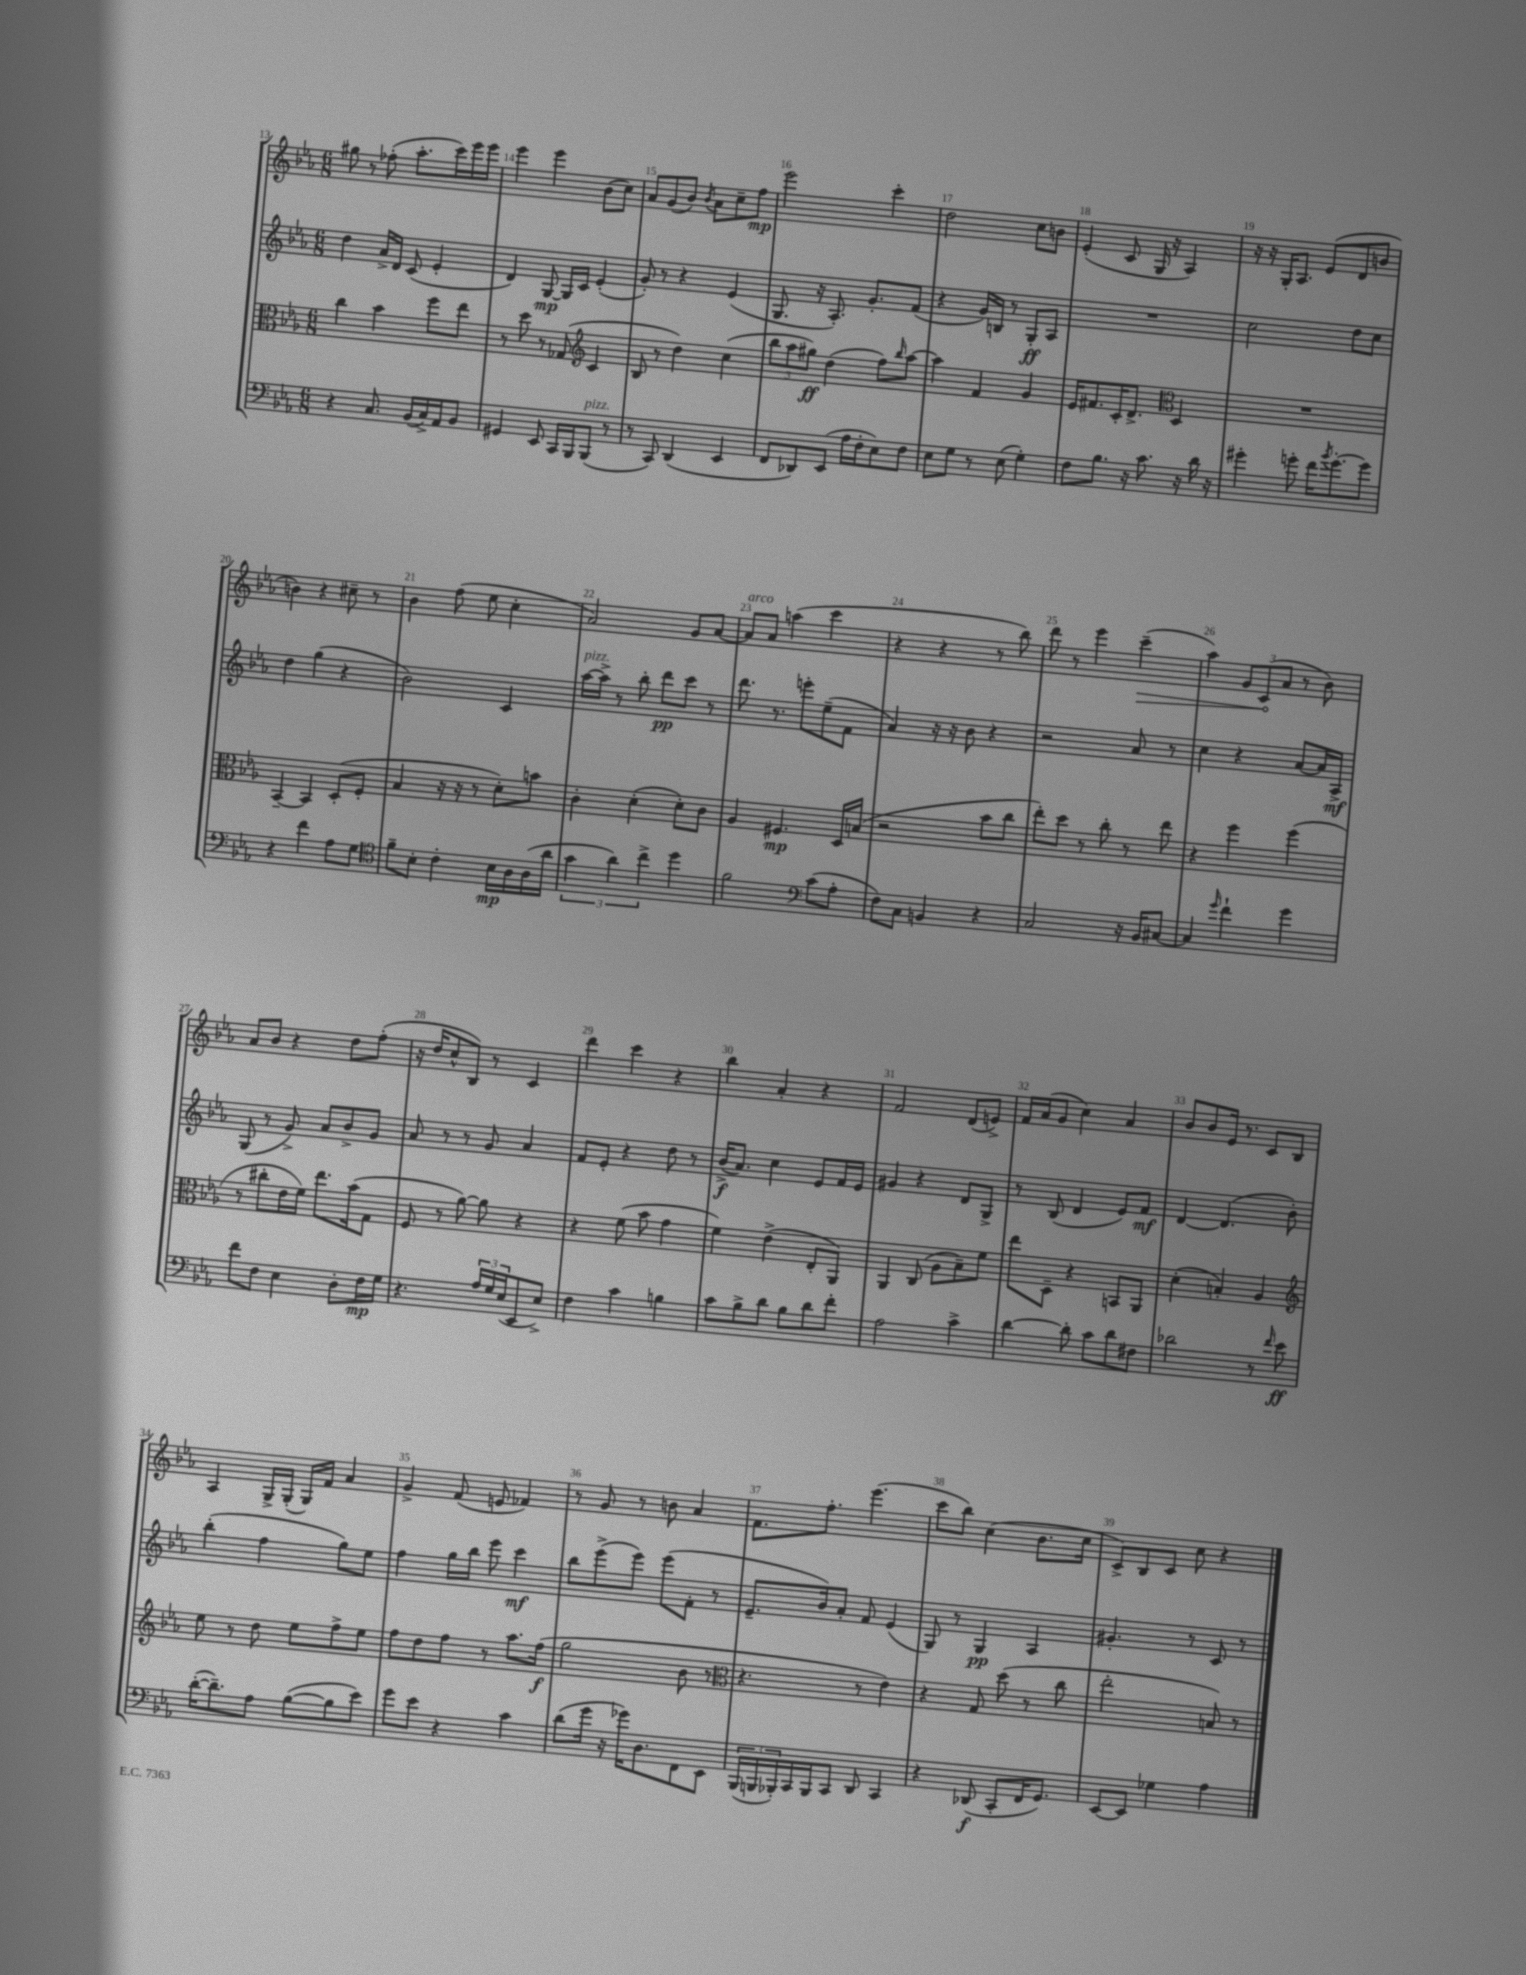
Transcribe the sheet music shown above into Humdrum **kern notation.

**kern	**kern	**kern	**kern
*staff4	*staff3	*staff2	*staff1
*clefF4	*clefC3	*clefG2	*clefG2
*k[b-e-a-]	*k[b-e-a-]	*k[b-e-a-]	*k[b-e-a-]
*M6/8	*M6/8	*M6/8	*M6/8
4r	4cc	4dd	8gg#
.	.	.	8r
8.C	4b-	16a-^	(8ff-'
.	.	16d	.
.	.	(8c	8.aa-'
(16BB-	.	.	.
16C^)	8ff	4e-'	.
16AA-	.	.	16ccc)
8BB-	8ee-	.	16eee-
.	.	.	16eee-
=	=	=	=
4GG#	8r	4d)	4eee-
.	8dd	.	.
8EE-	8r	[8G	4eee-
16CC	(8G-	16G]	.
16BBB-	.	16c	.
*	*clefG2	*	*
(8BBB-	4c	(4e-'	(8b-
8r	.	.	8cc)
=	=	=	=
8r	8B-	8g')	8a-
8CC)	8r	8r	(8g
(4DD	4dd)	4r	8b-)
.	.	.	8qb-
.	.	.	8a-
4EE-	(4cc	(4e-	8cc~
.	.	.	8ff
=	=	=	=
8FF	12bb-	8.G	2eee-
.	12aa-	.	.
8DD-)	.	.	.
.	12gg#)	.	.
.	.	16r	.
(8EE-	(4dd	8.A-')	.
16A-	.	.	.
16F'	.	8.g'	.
8E-)	8ff)	.	4ccc'
.	16qqbb-	.	.
8F	[8aa-	(8f	.
=	=	=	=
8E-	4aa-]	4r	2dd
8G	.	.	.
8r	4f	16g)	.
.	.	16B	.
(8E-	.	8r	.
4G')	4g	8G'	8cc
.	.	8A-	8b
=	=	=	=
8F	16e-	2.r	(4e-'
.	8.f#	.	.
8.B-	.	.	.
.	16c'	.	8c
16r	8.d^	.	.
8.c	.	.	16G
.	.	.	16r
*	*clefC3	*	*
.	4D	.	4A-)
16r	.	.	.
16d	.	.	.
16r	.	.	.
=	=	=	=
4g#'	2.r	2cc	16r
.	.	.	16r
.	.	.	16G'
.	.	.	8.A-
8g'	.	.	.
16f	.	.	(8e-
8qb-	.	.	.
[8.g'	.	.	.
.	.	8dd	8d
8g]	.	8cc	8b
=	=	=	=
4r	[4BB-~	4dd	4b)
4f	4BB-]	(4gg	4r
8A-	(8D'	4r	8cc#~
8G	8F'	.	8r
=	=	=	=
*clefC4	*	*	*
8f~	4B-	2b-)	4b-
8B-'	.	.	.
4c'	16r	.	(8ff
.	16r	.	.
.	8r	.	8ee-
16B-	8d')	4c	4cc'
16A-	.	.	.
(16A-	8b	.	.
16a-	.	.	.
=	=	=	=
6g	4c'	[16aa-	2a-)
.	.	16aa-^]	.
.	.	8r	.
6a-)	.	.	.
.	(4d'	8bb-'	.
6cc^	.	.	.
.	.	8ddd	.
4dd	8d')	8ccc	8g
.	8c	8r	[8a-
=	=	=	=
2f	4A-	8.ddd	8a-]
.	.	.	8a-
.	.	8.r	.
.	4.F#	.	(4aa
.	.	8eee'	.
*clefF4	*	*	*
(8c	.	(8ee-~	4ccc
8A-'	16D	8f	.
.	(16B	.	.
=	=	=	=
8F)	2r	4a-)	4r
8C	.	.	.
4BB	.	16r	4r
.	.	16r	.
.	.	8b-	.
4r	8b-	4r	8r
.	8cc	.	8bb-)
=	=	=	=
2C	8ee-')	2r	8ddd
.	8dd	.	8r
.	8r	.	4eee-
.	8cc'	.	.
16r	8r	8a-	(4ccc~
16BB-	.	.	.
[8C#	8ee-	8r	.
=	=	=	=
4C#]	4r	4cc	4aa-)
16qqg	.	.	.
4f`	4ff	4r	12g
.	.	.	(12c
.	.	.	12a-
4g	(4ff	[8a-	8r
.	.	16a-]	8b-)
.	.	16A-^	.
=	=	=	=
8f	8r	(8G	8a-
8F	8cc#'	8r	8b-
4E-	16e-	8g^)	4r
.	16f)	.	.
.	8.ee-	8a-	.
8D'	.	8b-^	8dd
.	(16b-	.	.
16F	8G	8g	(8ff'
16G	.	.	.
=	=	=	=
4.r	8F	8a-	16r
.	.	.	16dd
.	8r	8r	8cc^^
.	[8a-)	8r	8B-)
24A-	8a-]	8g	8r
24G	.	.	.
(24E-	.	.	.
8EE-	4r	4a-	4c
8E-^)	.	.	.
=	=	=	=
4F	4r	8f	4ddd
.	.	8e-'	.
4c	(8f	4r	4ccc
.	8b-	.	.
4B	4g	8dd	4r
.	.	8r	.
=	=	=	=
8c	4f)	(16b-^	4bb-
.	.	8.a-)	.
8B-^	.	.	.
8d	(4e-^	4cc	4a-'
8B-	.	.	.
8d	8E-'	8e-	4r
8f'	8AA-)	16f	.
.	.	16e-	.
=	=	=	=
2A-	4AA-	4g#	2f
.	(8C	4r	.
.	8A-	.	.
4c^	8B-~)	8d	(8d
.	8f	8G^	8e^)
=	=	=	=
[4d	8ee-	8r	16f
.	.	.	(16a-
.	8D~	(8B-	8g
8d']	4r	4d	4cc)
8c	.	.	.
8d	8BB	8e-)	4a-
8F#	8AA-	8f	.
=	=	=	=
2d-	(4d'	[4d	8b-
.	.	.	8b-
.	4B')	(4.d]	16e-
.	.	.	8.r
8r	4A-	.	8c
16qqf	.	.	.
8e-	.	8b-')	8B-
=	=	=	=
*	*clefG2	*	*
([16d'	8ee-	(4bb-'	4A-
8.d~])	.	.	.
.	8r	.	.
8A-	8dd	4ff	16G^
.	.	.	(16G'
([8B-	8ee-	.	16G)
.	.	.	16f
8B-]	8ff^	8gg)	4a-
8e-)	8ee-	8ee-	.
=	=	=	=
8g	8ff	4ff	4g^
8e-	8dd	.	.
4r	8ff	16gg	(8f
.	.	16bb-	.
.	8r	8eee-	8e
4c	8.aa-	4ccc	4f-)
.	(16ff	.	.
=	=	=	=
(8d	2gg	8bb-	8r
16g	.	(8eee-^	8g
16r	.	.	.
16g-)	.	8eee-)	8r
8.D	.	.	.
.	.	(8eee-	8b
8FF	8b-	8f'	4a-
8EE-	8r	8r	.
=	=	=	=
*	*clefC3	*	*
(24BBB-	4.r	8.e-~	8.f
24BBB	.	.	.
24BBB-')	.	.	.
16CC	.	.	.
16BBB-	.	16b-)	8.ff'
8CC	.	8a-'	.
8DD	8r	8f	(4.eee-
4CC	4e-)	(4e-	.
=	=	=	=
4r	4r	8G)	8ccc
.	.	8r	8bb-)
(8DD-	8G	4G	(4cc
8CC'	(8dd	.	.
16FF	8r	4A-	8.b-
8.GG)	.	.	.
.	8cc	.	.
.	.	.	16cc
=	=	=	=
[8EE-	2ee-'	4.g#'	8c^)
8EE-]	.	.	8B-
4G-	.	.	8c
.	.	8r	8cc
4A-	8B)	8c	4r
.	8r	8r	.
==	==	==	==
*-	*-	*-	*-
